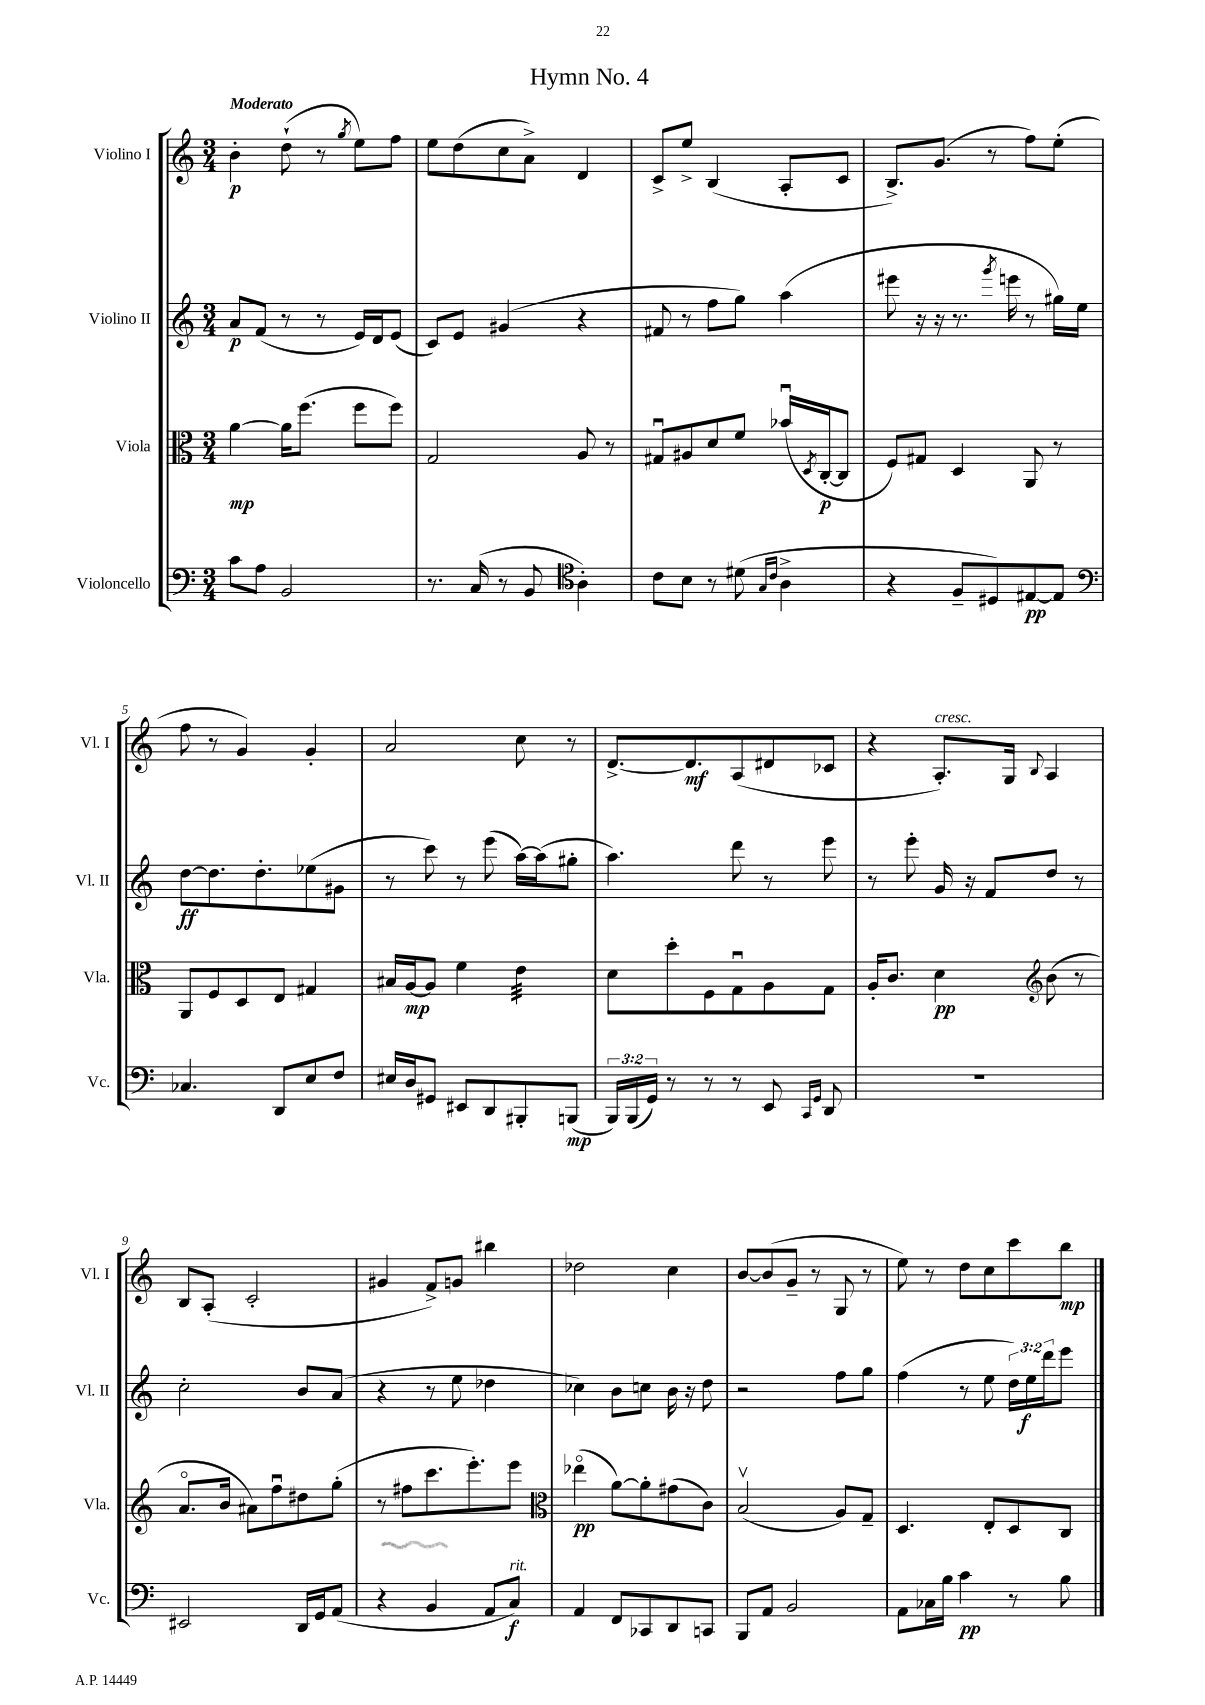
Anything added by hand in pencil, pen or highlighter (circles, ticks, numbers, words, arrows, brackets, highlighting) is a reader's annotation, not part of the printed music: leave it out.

**kern	**dynam	**kern	**dynam	**kern	**dynam	**kern	**dynam
*part4	*part4	*part3	*part3	*part2	*part2	*part1	*part1
*staff4	*staff4	*staff3	*staff3	*staff2	*staff2	*staff1	*staff1
*I"Violoncello	*	*I"Viola	*	*I"Violino II	*	*I"Violino I	*
*I'Vc.	*	*I'Vla.	*	*I'Vl. II	*	*I'Vl. I	*
*clefF4	*	*clefC3	*	*clefG2	*	*clefG2	*
*k[]	*	*k[]	*	*k[]	*	*k[]	*
*M3/4	*	*M3/4	*	*M3/4	*	*M3/4	*
=1	=1	=1	=1	=1	=1	=1	=1
!	!	!	!	!	!	!LO:TX:a:B:t=Moderato	!
8c\L	.	[4a\	mp	8a/L	p	4b'\	p
8A\J	.	.	.	(8f/J	.	.	.
2BB/	.	16a\KL]	.	8r	.	(8dd`\	.
.	.	(8.ff\J	.	.	.	.	.
.	.	.	.	8r	.	8r	.
.	.	.	.	.	.	8qgg/	.
.	.	8ff\L	.	16e/LL)	.	8ee\L)	.
.	.	.	.	16d/J	.	.	.
.	.	8ff\J)	.	(8e/J	.	8ff\J	.
=2	=2	=2	=2	=2	=2	=2	=2
8.r	.	2G/	.	8c/L)	.	8ee\L	.
.	.	.	.	8e/J	.	(8dd\	.
(16C/	.	.	.	.	.	.	.
8r	.	.	.	(4g#X/	.	8cc\	.
8BB/	.	.	.	.	.	8a^\J)	.
*clefC4	*	*	*	*	*	*	*
4A'\)	.	8A/	.	4r	.	4d/	.
.	.	8r	.	.	.	.	.
=3	=3	=3	=3	=3	=3	=3	=3
8c\L	.	8G#Xu/L	.	8f#X/	.	8c^/L	.
8B\J	.	8A#X/	.	8r	.	8ee^/J	.
8r	.	8d/	.	8ff\L	.	(4B/	.
(8d#X\	.	8f/J	.	8gg\J)	.	.	.
16qqG/LL	.	.	.	.	.	.	.
16qqc/JJ	.	.	.	.	.	.	.
4A^\	.	(16b-Xu/LL	.	(4aa\	.	8A'/L	.
.	.	8qD/	.	.	.	.	.
.	.	[16C'/J	p	.	.	.	.
.	.	8C/J]	.	.	.	8c/J	.
=4	=4	=4	=4	=4	=4	=4	=4
4r	.	8F/L)	.	8eee#X\	.	8.B^/L)	.
.	.	8G#X/J	.	16r	.	.	.
.	.	.	.	16r	.	(8.g/J	.
8F~/L	.	4D/	.	8.r	.	.	.
8D#X/)	.	.	.	.	.	8r	.
.	.	.	.	8qggg/	.	.	.
.	.	.	.	16eeen\	.	.	.
[8E#X/	pp	8AA/	.	8r	.	8ff\L)	.
8E#/J]	.	8r	.	16gg#X\LL)	.	(8ee'\J	.
.	.	.	.	16ee\JJ	.	.	.
!!LO:LB:g=z
=5	=5	=5	=5	=5	=5	=5	=5
*clefF4	*	*	*	*	*	*	*
4.C-X/	.	8AA/L	.	[8dd\L	ff	8ff\	.
.	.	8F/	.	8.dd\]	.	8r	.
.	.	8D/	.	.	.	4g/)	.
.	.	.	.	8.dd'\	.	.	.
8DD/L	.	8E/J	.	.	.	.	.
8E/	.	4G#X/	.	(8ee-X\	.	4g'/	.
8F/J	.	.	.	8g#X\J	.	.	.
=6	=6	=6	=6	=6	=6	=6	=6
16E#X/LL	.	16B#X/LL	.	8r	.	2a/	.
16D/J	.	[16A/J	mp	.	.	.	.
8GG#X/J	.	8A/J]	.	8ccc\)	.	.	.
8EE#X/L	.	4f\	.	8r	.	.	.
8DD/	.	.	.	(8eee\	.	.	.
*	*	*tremolo	*	*	*	*	*
8BBB#X'/	.	32e\LLL	.	[16aa\LL)	.	8cc\	.
.	.	32e\	.	.	.	.	.
.	.	32e\	.	(16aa\J]	.	.	.
.	.	32e\	.	.	.	.	.
(8BBBn/J	mp	32e\	.	8gg#X'\J	.	8r	.
.	.	32e\	.	.	.	.	.
.	.	32e\	.	.	.	.	.
.	.	32e\JJJ	.	.	.	.	.
*	*	*Xtremolo	*	*	*	*	*
=7	=7	=7	=7	=7	=7	=7	=7
24BBB/LL)	.	8d\L	.	4.aa\)	.	[8.d^/L	.
(24BBB/	.	.	.	.	.	.	.
24GG/JJ)	.	.	.	.	.	.	.
8r	.	8dd'\	.	.	.	.	.
.	.	.	.	.	.	8.d/]	mf
8r	.	8F\	.	.	.	.	.
8r	.	8Gu\	.	8ddd\	.	(8A/	.
8EE/	.	8A\	.	8r	.	8d#X/	.
16qqCC/LL	.	.	.	.	.	.	.
16qqGG/JJ	.	.	.	.	.	.	.
8DD/	.	8G\J	.	8eee\	.	8c-X/J	.
=8	=8	=8	=8	=8	=8	=8	=8
2.r	.	16A'/KL	.	8r	.	4r	.
.	.	8.c/J	.	.	.	.	.
.	.	.	.	8eee'\	.	.	.
!	!	!	!	!	!	!LO:TX:a:i:t=cresc.	!
.	.	4d\	pp	16g/	.	8.A'/L)	.
.	.	.	.	16r	.	.	.
.	.	.	.	8f/L	.	.	.
.	.	.	.	.	.	16G/Jk	.
*	*	*clefG2	*	*	*	*	*
.	.	.	.	.	.	8qqB/	.
.	.	(8b\	.	8dd/J	.	4A/	.
.	.	8r	.	8r	.	.	.
!!LO:LB:g=z
=9	=9	=9	=9	=9	=9	=9	=9
2EE#X/	.	8.a/L	.	2cc'\	.	8B/L	.
.	.	.	.	.	.	(8A'/J	.
.	.	16b/Jk	.	.	.	.	.
.	.	8a#X\L)	.	.	.	2c'/	.
.	.	8ffu\	.	.	.	.	.
16DD/LL	.	8dd#X\	.	8b/L	.	.	.
16GG/J	.	.	.	.	.	.	.
(8AA/J	.	(8gg'\J	.	(8a/J	.	.	.
=10	=10	=10	=10	=10	=10	=10	=10
4r	.	8r	.	4r	.	4g#X/	.
.	.	8ff#X\L	.	.	.	.	.
4BB/	.	8.ccc\	.	8r	.	8f^/L)	.
.	.	.	.	8ee\	.	8gn/J	.
.	.	8.eee'\)	.	.	.	.	.
8AA/L	.	.	.	4dd-X\	.	4bb#X\	.
!LO:TX:a:i:t=rit.	!	!	!	!	!	!	!
8C/J)	f	8eee\J	.	.	.	.	.
=11	=11	=11	=11	=11	=11	=11	=11
*	*	*clefC3	*	*	*	*	*
4AA/	.	(4ee-X\	pp	4cc-X\)	.	2dd-X\	.
8FF/L	.	[8a\L)	.	8b\L	.	.	.
8CC-X/	.	8a'\]	.	8ccn\J	.	.	.
8DD/	.	(8g#X\	.	16b\	.	4cc\	.
.	.	.	.	16r	.	.	.
8CCn/J	.	8c\J)	.	8dd\	.	.	.
=12	=12	=12	=12	=12	=12	=12	=12
8BBB/L	.	(2Bv/	.	2r	.	[8b/L	.
8AA/J	.	.	.	.	.	(8b/]	.
2BB/	.	.	.	.	.	8g~/J	.
.	.	.	.	.	.	8r	.
.	.	8A/L)	.	8ff\L	.	8G/	.
.	.	8G~/J	.	8gg\J	.	8r	.
=13	=13	=13	=13	=13	=13	=13	=13
8AA\L	.	4.D/	.	(4ff\	.	8ee\)	.
16C-X\L	.	.	.	.	.	8r	.
16B\JJ	.	.	.	.	.	.	.
4c\	pp	.	.	8r	.	8dd\L	.
.	.	8E'/L	.	8ee\	.	8cc\	.
8r	.	8D/	.	24dd\LL)	.	8ccc\	.
.	.	.	.	24ee\	f	.	.
.	.	.	.	24ddd\J	.	.	.
8B\	.	8C/J	.	8eee\J	.	8bb\J	mp
==	==	==	==	==	==	==	==
*-	*-	*-	*-	*-	*-	*-	*-
